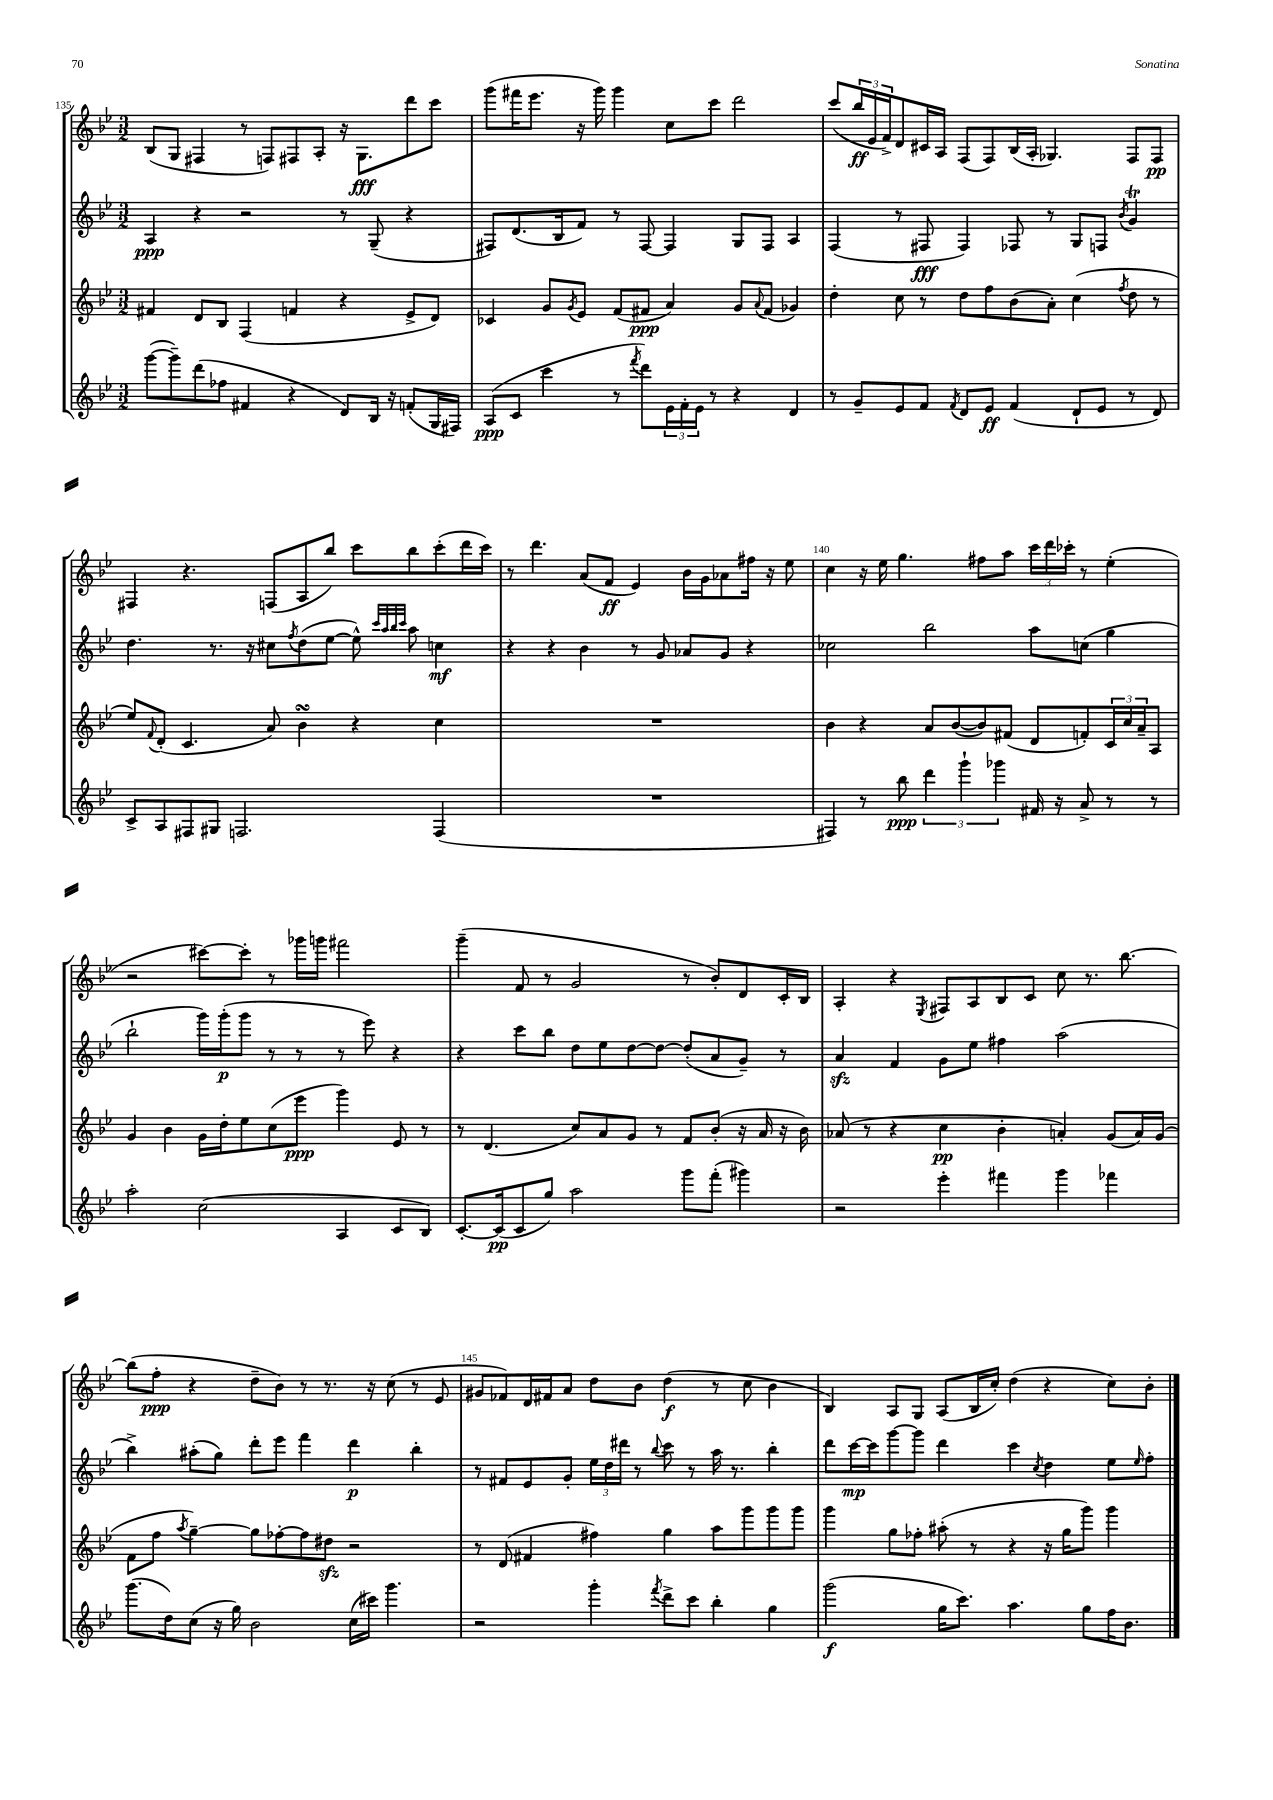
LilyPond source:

<<
\new StaffGroup <<
\new Staff = "s0" {
    \clef treble \key bes \major \numericTimeSignature \time 3/2
    bes8( g8 fis4 r8 f8) fis8 a8-. r16 g8.\fff d'''8 c'''8 |
    g'''8( fis'''16 ees'''8. r16 g'''16) g'''4 c''8 c'''8 d'''2 |
    c'''8( \tuplet 3/2 { bes''16\ff ees'16 f'16->) } d'8 cis'16 a16 f8( f8) bes16( a16-. ges4.) f8 f8\pp |
    fis4 r4. f8( a8 bes''8) c'''8 bes''8 c'''8-.( d'''16 c'''16) |
    r8 d'''4. a'8( f'8\ff ees'4) bes'16 g'16 aes'8 fis''16 r16 ees''8 |
    c''4 r16 ees''16 g''4. fis''8 a''8 \tuplet 3/2 { c'''16 d'''16 ces'''16-. } r8 ees''4-.( |
    r2 cis'''8~) cis'''8-. r8 ges'''16 g'''16 fis'''2 |
    g'''4--( f'8 r8 g'2 r8 bes'8-.) d'8 c'16-. bes16 |
    a4-. r4 \acciaccatura { ees8 } fis8 a8 bes8 c'8 c''8 r8. bes''8.~ |
    bes''8( f''8-.\ppp r4 d''8-- bes'8) r8 r8. r16 c''8( r8 ees'8 |
    gis'8 fes'8) d'16 fis'16 a'8 d''8 bes'8 d''4\f( r8 c''8 bes'4 |
    bes4) a8 g8 a8( bes16 c''16-.) d''4( r4 c''8) bes'8-. \bar "|." |
}
\new Staff = "s1" {
    \clef treble \key bes \major \numericTimeSignature \time 3/2
    a4\ppp r4 r2 r8 g8--( r4 |
    fis8) d'8.( bes16 f'8) r8 fis8~ fis4 g8 fis8 a4 |
    f4( r8 fis8\fff fis4) fes8 r8 g8 f8 \acciaccatura { bes'8 } g'4\trill |
    d''4. r8. r16 cis''8 \acciaccatura { f''8 } d''8( ees''8~ ees''8-^) \grace { c'''32 a''32 bes''32 c'''32 } a''8 c''4\mf |
    r4 r4 bes'4 r8 g'8 aes'8 g'8 r4 |
    ces''2 bes''2 a''8 c''8( g''4 |
    bes''2-! g'''16) g'''16-.\p( g'''8 r8 r8 r8 ees'''8) r4 |
    r4 c'''8 bes''8 d''8 ees''8 d''8~ d''8~ d''8-.( a'8 g'8--) r8 |
    a'4\sfz f'4 g'8 ees''8 fis''4 a''2( |
    bes''4->) ais''8-.( g''8) d'''8-. ees'''8 f'''4 d'''4\p bes''4-. |
    r8 fis'8 ees'8 g'8-. \tuplet 3/2 { ees''16 d''16 dis'''16 } r8 \appoggiatura { bes''8 } c'''8 r8 a''16 r8. bes''4-. |
    d'''8 c'''16~\mp c'''16 g'''8~ g'''8 d'''4 c'''4 \acciaccatura { c''8 } d''4 ees''8 \grace { ees''16 } f''8-. \bar "|." |
}
\new Staff = "s2" {
    \clef treble \key bes \major \numericTimeSignature \time 3/2
    fis'4 d'8 bes8 f4( f'4 r4 ees'8-> d'8) |
    ces'4 g'8 \acciaccatura { g'8 } ees'8 f'8( fis'8\ppp a'4) g'8 \appoggiatura { a'8 } fis'8( ges'4) |
    d''4-. c''8 r8 d''8 f''8 bes'8( a'8-.) c''4( \acciaccatura { f''8 } d''8 r8 |
    ees''8) \appoggiatura { f'8 } d'8-.( c'4. a'8) bes'4\turn r4 c''4 |
    R1. |
    bes'4 r4 a'8 bes'8~( bes'8) fis'8( d'8 f'8-.) \tuplet 3/2 { c'16 c''16 a'16-- } a8 |
    g'4 bes'4 g'16 d''16-. ees''8 c''8( ees'''8\ppp g'''4) ees'8 r8 |
    r8 d'4.( c''8) a'8 g'8 r8 f'8 bes'8-.( r16 a'16 r16 bes'16) |
    aes'8( r8 r4 c''4\pp bes'4-. a'4-.) g'8( a'16) g'16( |
    f'8 f''8 \acciaccatura { a''8 } g''4~--) g''8 fes''8~-. fes''8 dis''8\sfz r2 |
    r8 d'8( fis'4 fis''4) g''4 a''8 g'''8 g'''8 g'''8 |
    g'''4 g''8 fes''8-. ais''8-.( r8 r4 r16 g''16 g'''8) g'''4 \bar "|." |
}
\new Staff = "s3" {
    \clef treble \key bes \major \numericTimeSignature \time 3/2
    g'''8~( g'''8--) d'''8( fes''8 fis'4 r4 d'8) bes16 r16 f'8-.( g16 fis16) |
    a8\ppp( c'8 c'''4 r8 \acciaccatura { f'''8 } d'''8) \tuplet 3/2 { ees'16 f'16-. ees'16 } r8 r4 d'4 |
    r8 g'8-- ees'8 f'8 \acciaccatura { f'8 } d'8 ees'8\ff f'4( d'8-! ees'8 r8 d'8) |
    c'8-> a8 fis8 gis8 f2. f4( |
    R1. |
    fis4) r8 bes''8\ppp \tuplet 3/2 { d'''4 g'''4-! ges'''4 } fis'16 r16 a'8-> r8 r8 |
    a''2-. c''2( a4 c'8 bes8) |
    c'8.~-. c'16\pp( c'8 g''8) a''2 g'''8 f'''8-.( gis'''4) |
    r2 ees'''4-. fis'''4 g'''4 fes'''4 |
    g'''8.( d''16) c''8( r16 g''16) bes'2 c''16( cis'''16) g'''4. |
    r2 g'''4-. \acciaccatura { f'''8 } d'''8-> c'''8 bes''4-. g''4 |
    g'''2\f( g''16 c'''8.) a''4. g''8 f''16 bes'8. \bar "|." |
}
>>
>>
\layout { \context { \Score currentBarNumber = #135 \override BarNumber.break-visibility = ##(#f #t #t) barNumberVisibility = #(every-nth-bar-number-visible 5) } }
